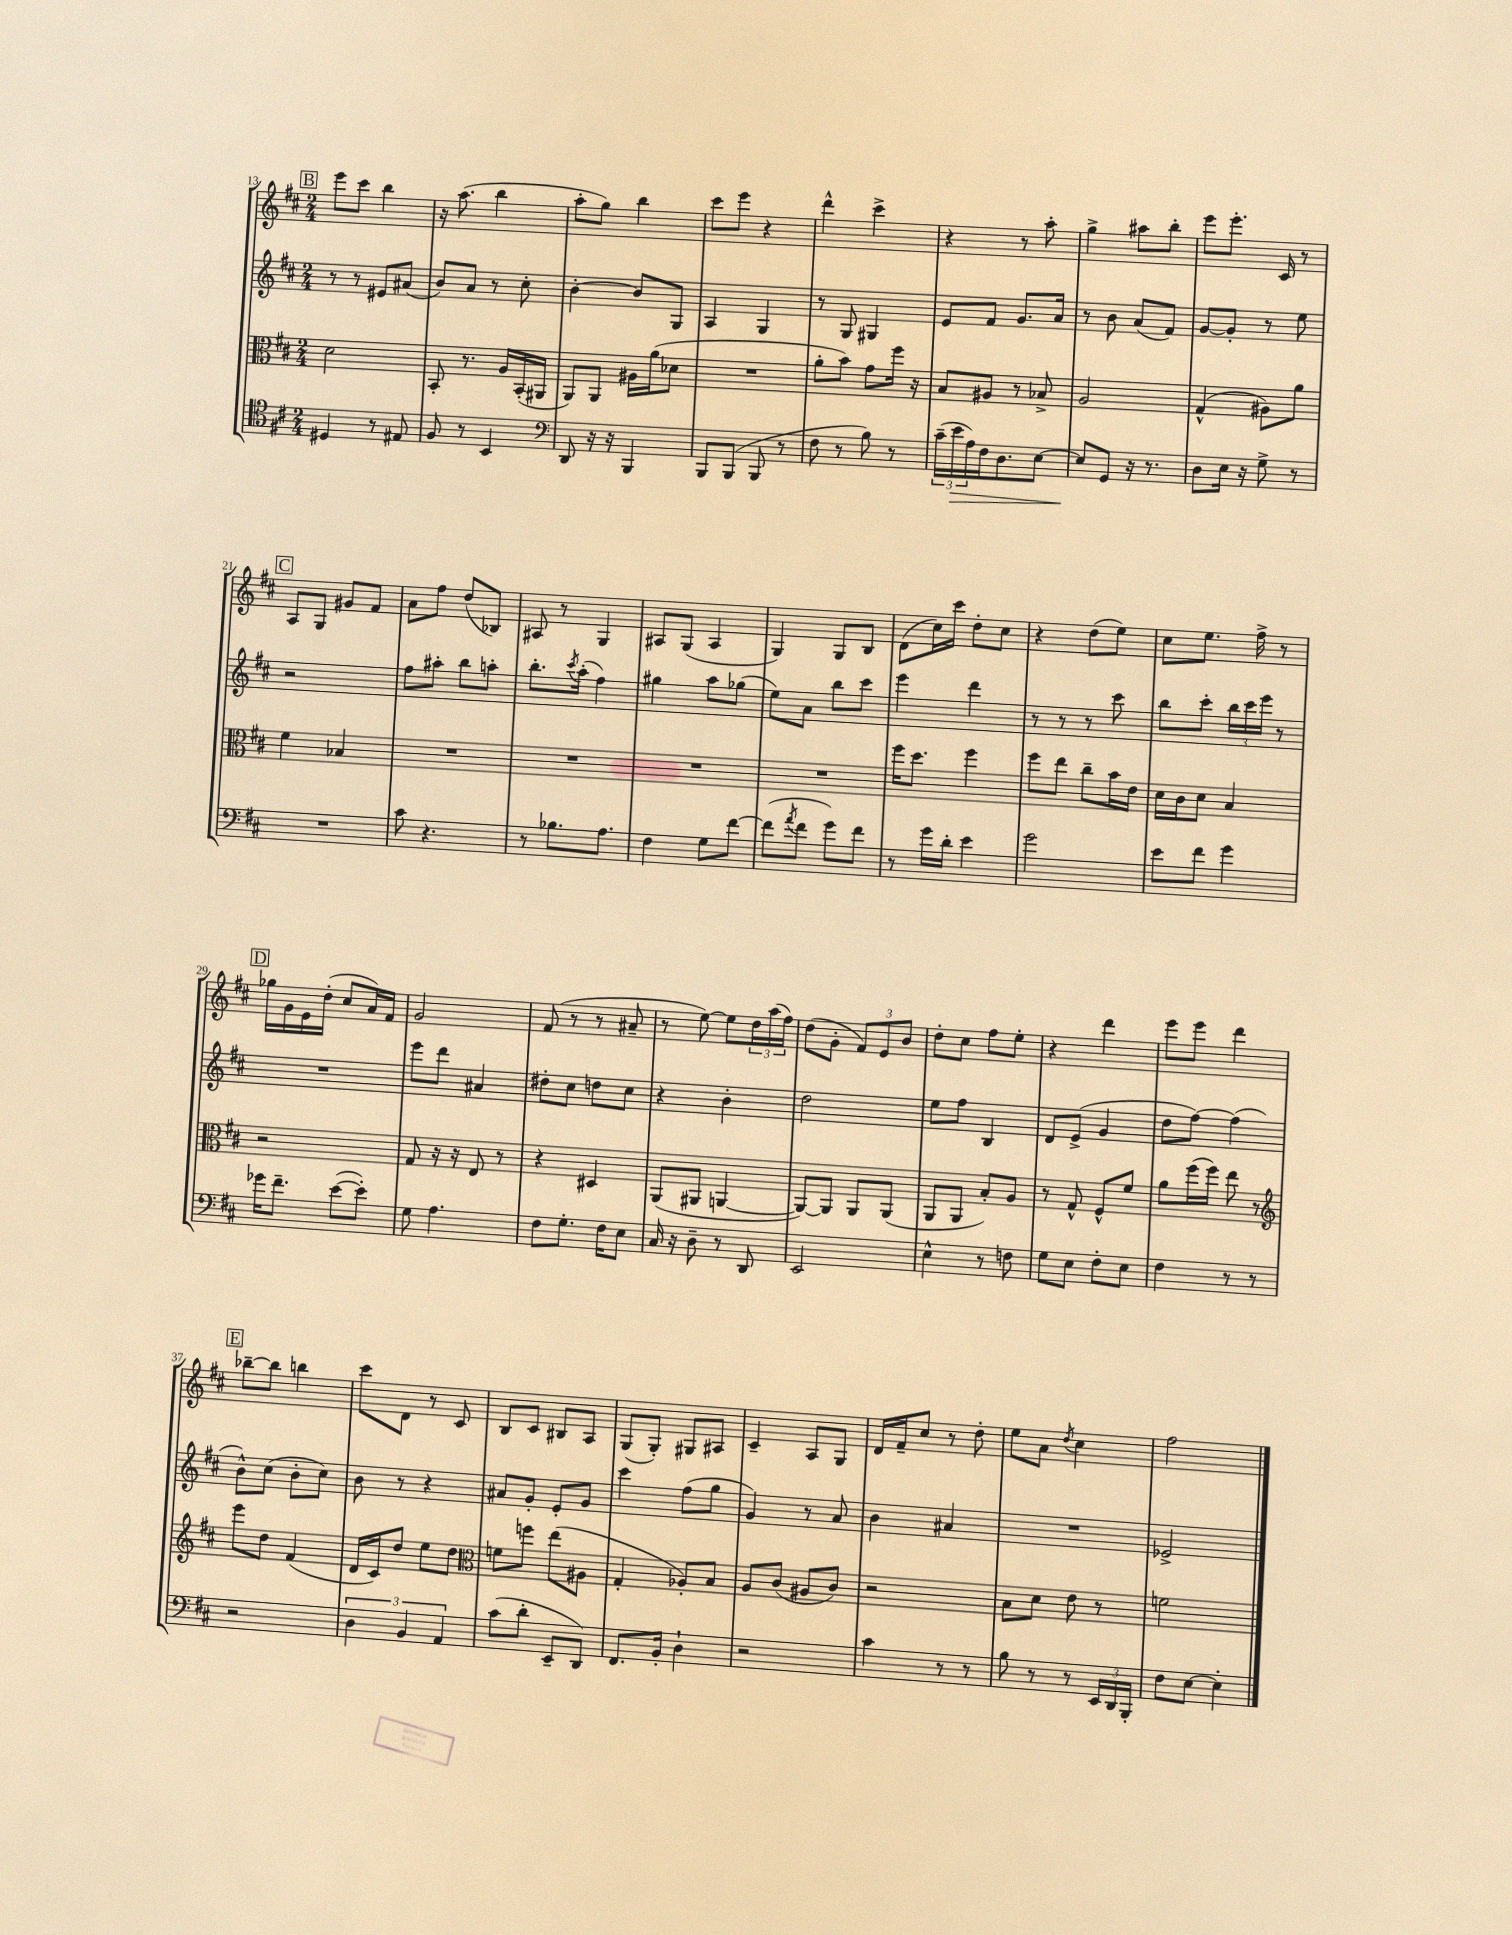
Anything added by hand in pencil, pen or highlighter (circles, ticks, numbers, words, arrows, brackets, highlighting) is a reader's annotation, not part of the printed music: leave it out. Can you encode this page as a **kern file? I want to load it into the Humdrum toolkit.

**kern	**kern	**kern	**kern
*staff4	*staff3	*staff2	*staff1
*clefC4	*clefC3	*clefG2	*clefG2
*k[f#c#]	*k[f#c#]	*k[f#c#]	*k[f#c#]
*M2/4	*M2/4	*M2/4	*M2/4
4D#	2d	8r	8eee
.	.	8r	8ccc#
8r	.	8e#	4bb
8E#	.	(8a#	.
=	=	=	=
8F#	8BB'	8b)	16r
.	.	.	(8.aa
8r	8.r	8a	.
4BB	.	8r	4bb
.	16A	.	.
.	(16BB'	8cc#'	.
.	16AA#	.	.
=	=	=	=
*clefF4	*	*	*
8DD	8AA)	[4b'	8aa'
16r	8AA	.	8gg)
16r	.	.	.
4BBB	16A#	8b]	4bb
.	(16a	.	.
.	8d-	8G	.
=	=	=	=
8BBB	2r	4A	8ccc#
(8BBB	.	.	8eee
8BBB	.	4G	4r
8r	.	.	.
=	=	=	=
8F#	8a'	8r	4ddd^^
8r	8b)	8G	.
8B)	8g	4G#	4ccc#^
8r	16ff#	.	.
.	16r	.	.
=	=	=	=
(24c#~	8B	8e	4r
24e	.	.	.
24A)	.	.	.
16F#	8A#	8f#	.
8.D	.	.	.
.	8r	8.g	8r
[8E	8B-^	.	8aa'
.	.	16a	.
=	=	=	=
8E]	2A	8r	4gg^
8GG	.	8b	.
16r	.	(8a	8aa#
8.r	.	.	.
.	.	8f#)	8bb'
=	=	=	=
8D	(4G^^	[8g	8eee
16E	.	8g']	8.eee'
16r	.	.	.
8G^	8A#)	8r	.
.	.	.	16c#
8r	8a	8ee	8r
=	=	=	=
2r	4f#	2r	8A
.	.	.	8G
.	4B-	.	8g#
.	.	.	8f#
=	=	=	=
8c#	2r	8ff#	8a
4.r	.	8aa#'	8ff#
.	.	8bb	(8dd
.	.	8aa'	8B-)
=	=	=	=
8r	2r	8.bb'	8A#
8.B-	.	.	8r
.	.	8qccc#	.
.	.	(16aa'	.
.	.	4ff#)	4G
8.A	.	.	.
=	=	=	=
4F#	2r	4gg#	8A#
.	.	.	(8G
8G	.	8aa	4A#
[8f#	.	(8gg-	.
=	=	=	=
(8f#]	2r	8ee)	4G)
8qa	.	.	.
8f#	.	8a	.
8g)	.	8bb	8G
8f#	.	8ccc#	8B
=	=	=	=
8r	16ff#	4eee	(8d
.	8.dd	.	.
16g	.	.	16cc#)
16d'	.	.	16ccc#
4e	4ff#	4ddd	8dd'
.	.	.	8cc#
=	=	=	=
2g	8ff#	8r	4r
.	8ee	8r	.
.	8cc#~	8r	(8dd
.	16b	8ccc#	8ee)
.	16e	.	.
=	=	=	=
8e	16d	8bb	8cc#
.	16c#	.	.
8f#	8d	8ccc#'	8.ee
4g	4B	24bb	.
.	.	24ccc#	.
.	.	.	16ff#^
.	.	24eee	.
.	.	8r	8r
=	=	=	=
16g-	2r	2r	16gg-
8.f#~	.	.	16g
.	.	.	16e
.	.	.	(16dd'
([8e	.	.	8cc#
8e'])	.	.	16a)
.	.	.	16f#
=	=	=	=
8G	8G	8eee	2g
4.A	16r	8ddd	.
.	16r	.	.
.	8E	4a#	.
.	8r	.	.
=	=	=	=
8F#	4r	8dd#'	(8f#
8.G'	.	8cc#	8r
.	4D#	8dd	8r
16F#	.	.	.
8E	.	8cc#	8a#~
=	=	=	=
16C#	(8AA	4r	8r
16r	.	.	.
8D~	8AA#	.	[8ee)
8r	[4AA	4b'	8ee]
8DD	.	.	24dd
.	.	.	(24aa
.	.	.	24ff#)
=	=	=	=
2EE	8AA_)	2dd	(8dd
.	8AA]	.	8g'
.	8AA	.	12f#)
.	.	.	12e
.	(8AA	.	.
.	.	.	12b
=	=	=	=
4E^^	8AA	8ee	8dd'
.	8AA	8ff#	8cc#
8r	8B')	4B	8ff#
8F	8A	.	8ee'
=	=	=	=
8G	8r	8d	4r
8E	8G^^	(8e^	.
8F#'	8F#^^	4g	4ddd
8E	8f#	.	.
=	=	=	=
4F#	8a	8dd	8eee
.	(16ff#	[8ff#)	8eee
.	16ff#)	.	.
8r	8ee	(4ff#]	4ddd
8r	8r	.	.
=	=	=	=
*	*clefG2	*	*
2r	8eee	8b^^)	[8bb-~
.	8dd	(8cc#	8bb-]
.	(4f#	8b'	4bb
.	.	8cc#)	.
=	=	=	=
6D	16d	8b	8ccc#
.	16c#)	.	.
.	8dd	8r	8d
6BB	.	.	.
.	8ee	4r	8r
6AA	.	.	.
.	8dd	.	8c#
=	=	=	=
*	*clefC3	*	*
(8c#	8f	8a#	8B
8d'	8ff	8g'	8c#
8EE~	(8ee	8e'	8B#
8DD)	8A#	8g	8A
=	=	=	=
8.FF#	4G'	4ccc#	(8G
.	.	.	8G')
16BB'	.	.	.
4D`	8A-')	(8ff#	8G#
.	8B	8gg	8A#
=	=	=	=
2r	8A	4g)	4c#~
.	(8c#	.	.
.	8A#	8r	8A
.	8c#)	8a	8G
=	=	=	=
4c#	2r	4b	16d
.	.	.	16f#~
.	.	.	8cc#
8r	.	4a#	8r
8r	.	.	8dd'
=	=	=	=
8B	8B	2r	8ee
8r	8d	.	8a
.	.	.	8qdd
8r	8e	.	4cc#
24EE	8r	.	.
24DD	.	.	.
24BBB'	.	.	.
=	=	=	=
8F#	2f	2e-^	2ff#
[8E	.	.	.
4E']	.	.	.
==	==	==	==
*-	*-	*-	*-
